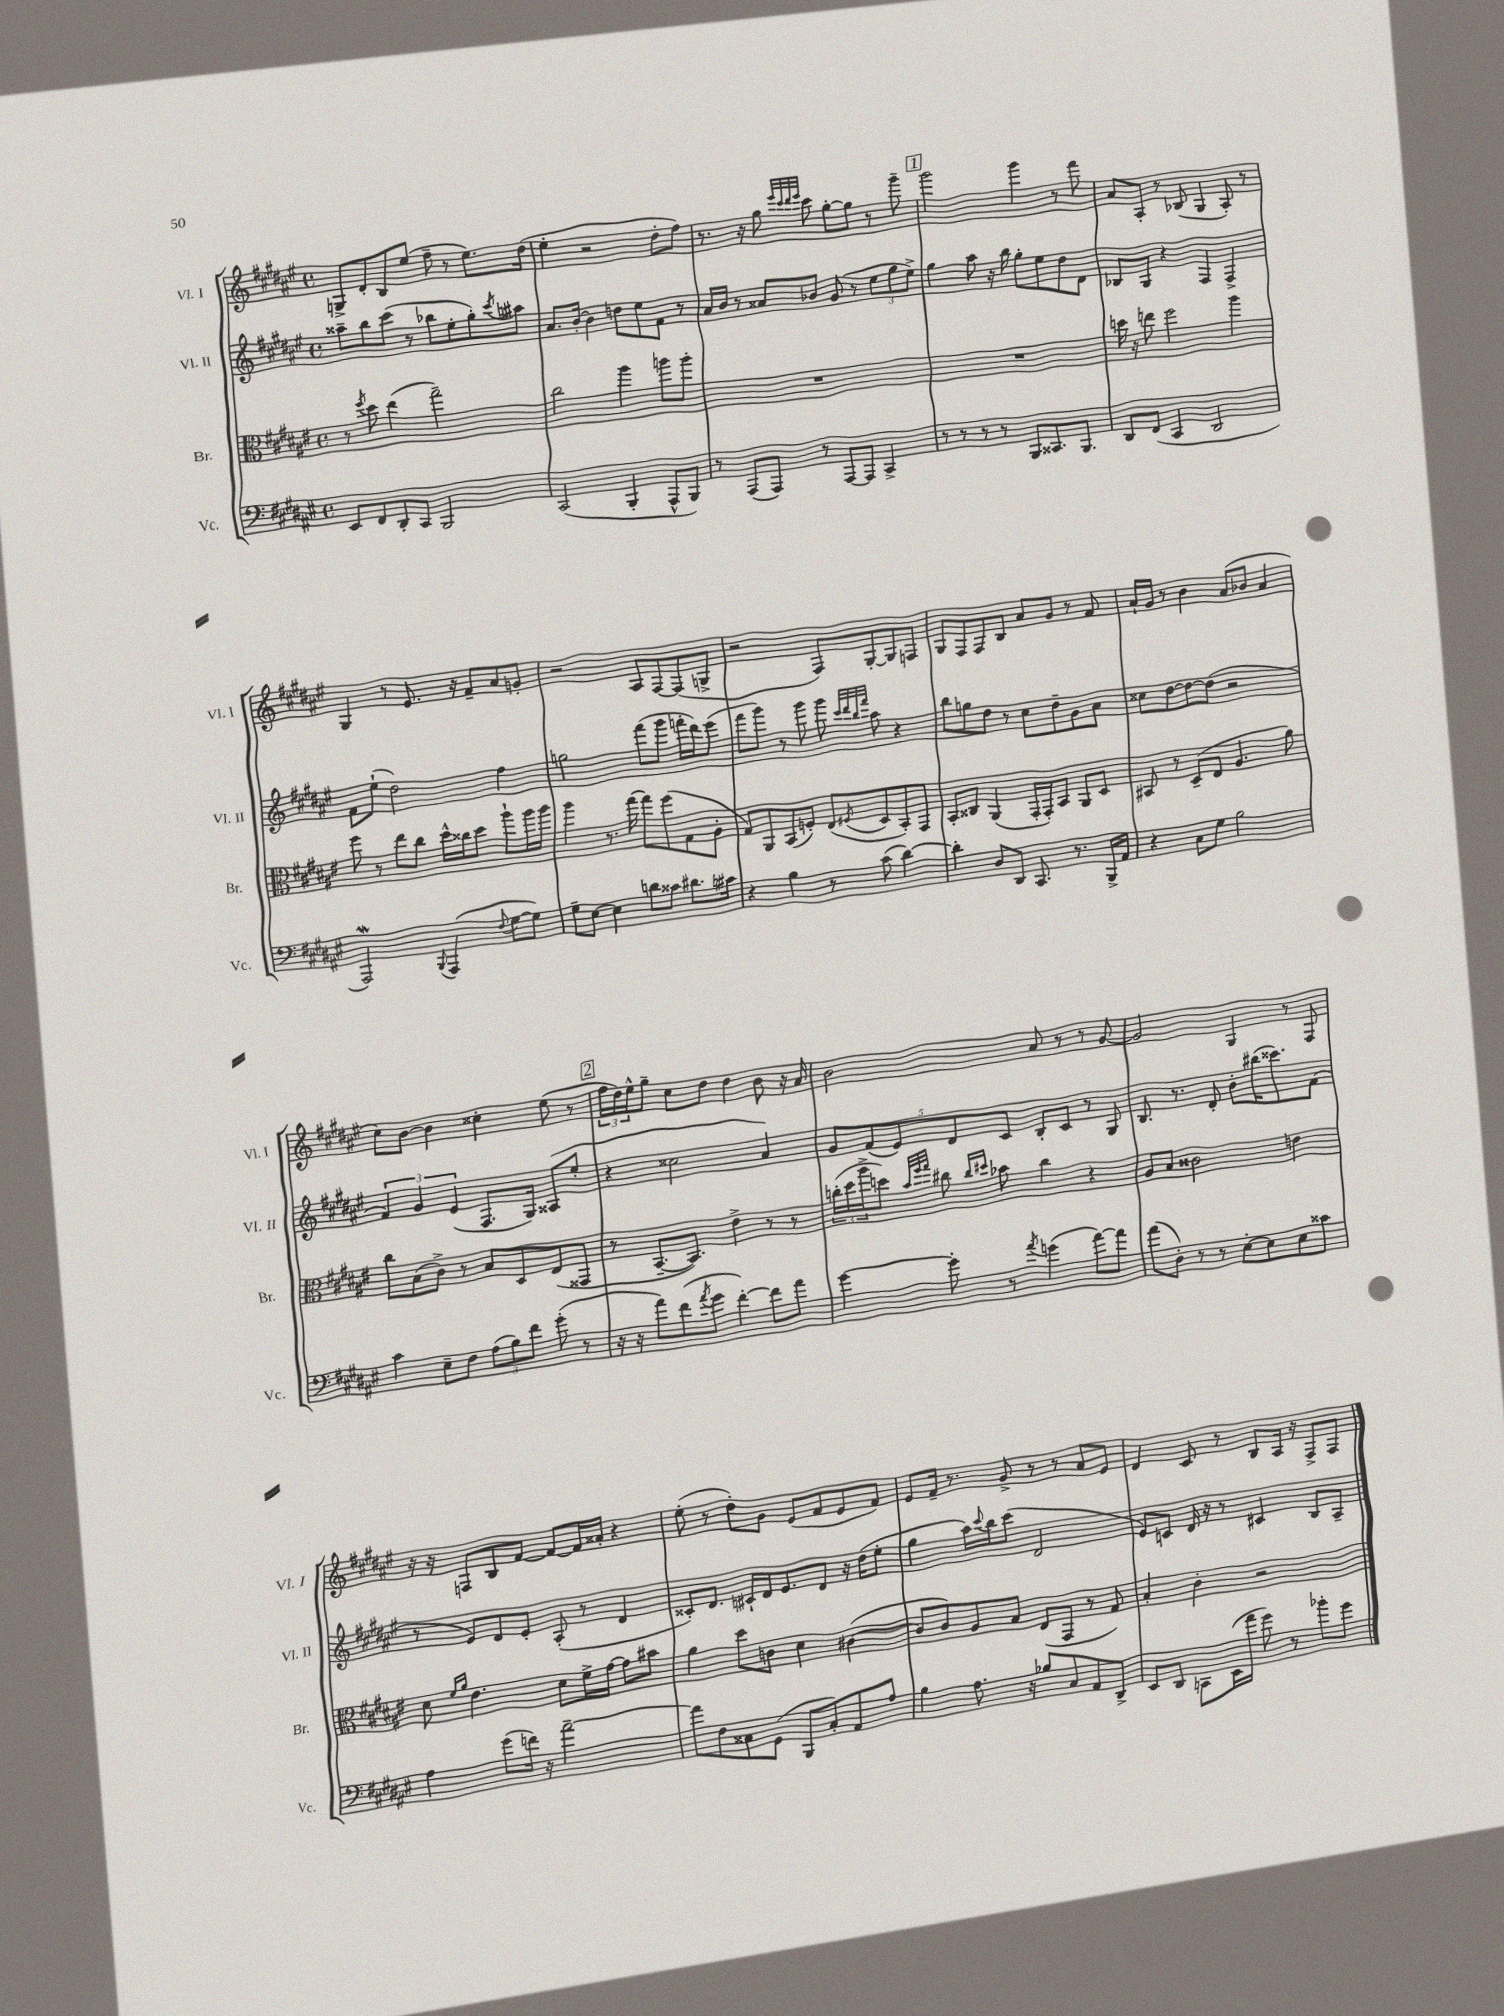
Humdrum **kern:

**kern	**kern	**kern	**kern
*staff4	*staff3	*staff2	*staff1
*clefF4	*clefC3	*clefG2	*clefG2
*k[f#c#g#d#a#e#]	*k[f#c#g#d#a#e#]	*k[f#c#g#d#a#e#]	*k[f#c#g#d#a#e#]
*M4/4	*M4/4	*M4/4	*M4/4
*met(c)	*met(c)	*met(c)	*met(c)
8EE#	8r	8aa##~	8G^
.	8qff#	.	.
8FF#	8dd#	8bb	8d#'
8DD#'	(4ee#	(8ccc#	8B
8CC#	.	8r	(8ee#
2BBB	2gg#~)	8bb-	8ff#~
.	.	8ee#'	8r
.	.	8gg#')	8.ee#)
.	.	8qccc#	.
.	.	8aa#	.
.	.	.	(16dd#
=	=	=	=
(2CC#	2cc#	8.a#	4ee#'
.	.	[16b'	.
.	.	4b]	2r
4BBB'	4aa#	8dd	.
.	.	8ee#	.
8AAA#^^	8aa	8f#	8dd#'
8BBB)	8aa'	8r	8ff#)
=	=	=	=
8r	1r	16a#	8.r
.	.	16b	.
(8AAA#	.	8r	.
.	.	.	16r
8AAA#)	.	8a##	8gg#
.	.	.	32qqeee#
.	.	.	32qqccc#
.	.	.	32qqddd#
.	.	.	32qqeee#
8r	.	8b-	8ccc#
[8AAA#	.	(8g#	[8gg#'
8AAA#]	.	8r	8gg#]
4CC#^	.	12ee#	8r
.	.	12gg#	.
.	.	.	8ggg#~
.	.	12ee#^)	.
=	=	=	=
8r	1r	4gg#	2ggg#
8r	.	.	.
8r	.	8aa#	.
8r	.	16r	.
.	.	16bb	.
8BBB	.	8gg#'	4ggg#
8.CC##	.	8ee#	.
.	.	8dd#	8r
8.BBB	.	.	.
.	.	8d#	8fff#
=	=	=	=
8DD#	16dd	8B-	8a#
.	16r	.	.
(8FF#	8ee	8G#	8A#'
4CC#	2ff#	4r	8r
.	.	.	(8B-
2DD#	.	4F#	4G#
.	4aa#	4F#^	8A#')
.	.	.	8r
=	=	=	=
2AAA#)	8ff#	8f#	4G#
.	8r	(8ee#`	.
.	8ee#	2dd#)	8r
.	8cc#	.	8.e#
8qqBBB	.	.	.
(4AAA#	16dd#^^	.	.
.	16cc##	.	16r
.	8dd#	.	8f#~
8qqF#	.	.	.
[8G#	8aa#`	4ff#	8a#
8G#])	16aa#	.	8g'
.	16aa#	.	.
=	=	=	=
8G#~	4aa#	2gg	2r
[8E#	.	.	.
4E#]	8.r	.	.
.	[16gg#	.	.
8d	8gg#]	(8fff#	8A#
8c##	(8ff#	8ggg#	[8F#
8.d#	8G#	16fff'	(8F#]
.	.	16ddd#)	.
.	8A#'	(8eee#	8G^
16c#	.	.	.
=	=	=	=
4r	8G#)	8fff#	2r
.	8AA#	8ggg#)	.
4B	(8BB	8r	.
.	8F')	8ggg#	.
8r	(8E#	8ggg#	8F#)
.	.	32qqccc#	.
.	.	32qqddd#	.
.	.	32qqbb	.
.	8qF#	32qqfff#	.
(8c#	8D#	8aa#	[8G#'
[4d#)	8BB')	4r	8G#]
.	8GG#	.	8F
=	=	=	=
4d#']	8BB'	8bb	8G#
.	8C##	8gg	8F#
8D#	(4AA#	8dd#	8F#
8DD#	.	8r	8B
8.CC#	16GG#'	8cc#	8a#
.	16GG#')	.	.
.	8BB	8dd#~	8g#
8.r	.	.	.
.	8AA#	8g#	8r
16BBB^	8D#	8a#	8f#
16AA#	.	.	.
=	=	=	=
4r	8BB#	8cc##	16a#`
.	.	.	16g#
.	8r	[8dd#	8r
8C#	(8D#~	8dd#_	4b
8G#	8E#	(8dd#]	.
2B	4.A#	2r	(8a#
.	.	.	8b-
.	.	.	4a#
.	8a#)	.	.
=	=	=	=
4c#	8cc#	6f#)	8cc#)
.	(8B	.	[8b
.	.	6g#	.
8E#~	8c#^)	.	4b]
.	.	(6e#	.
8F#	8r	.	.
(12A#	8B	8.F#	4cc##'
12B)	.	.	.
.	8D#	.	.
12f#	.	.	.
.	.	16G#)	.
(8g#'	(8E#	(8A##	(8ee#
8r	8GG##	8ee#'	8r
=	=	=	=
16r	8r	4r	24ff#
.	.	.	24dd#)
16r	.	.	.
.	.	.	24ee#^^
8a#)	[8.BB~	.	8gg#~
(8f#	.	2cc##	8cc#
.	8.BB])	.	.
8qa#	.	.	.
8g#	.	.	8dd#
[4f#')	4e#^	.	4dd#
8f#]	8r	4a#)	8b
8a#	8r	.	16r
.	.	.	16a#
=	=	=	=
[4g#	(24cc'	10g#	2b
.	24dd#	.	.
.	24aa#^	.	.
.	.	(10f#	.
.	8dd)	.	.
.	.	10e#)	.
.	32qqb	.	.
.	32qqff#	.	.
.	32qqgg#	.	.
8g#']	8cc#	.	.
.	.	10d#	.
.	16qqcc#	.	.
.	16qqdd#	.	.
8r	8b-	.	.
.	.	10c#	.
8qa#	.	.	.
(4g	4cc#	8B'	8a#
.	.	8c#	8r
[8a#)	4r	8r	8r
8a#]	.	8G#	[8g#
=	=	=	=
(8a#	8A#	8.B	2g#]
8D#')	8B	.	.
.	.	8.r	.
8r	2c##	.	.
8r	.	8d#'	.
[8E#'	.	8b'	4G#
8E#]	.	(16bb#	.
.	.	8.ccc##)	.
8E#	4e	.	8r
8c##	.	(8f#	8F#
=	=	=	=
4A#	8d#	8r	16r
.	.	.	16r
.	16qqf#	.	.
.	16qqa#	.	.
.	4.e#	8e#)	8F
(8g#	.	8d#	8B
16f)	.	8e#'	[8f#
16r	.	.	.
[2a#~	8d#	(8A#'	8f#_
.	16f#^	8r	16f#]
.	[16g#	.	16a##'
.	8g#]	4d#	4r
.	8b#	.	.
=	=	=	=
8a#]	4a#	8c##')	(8ee#'
8F#	.	8.d#	8r
8C##	8dd#	.	8dd#')
.	.	16c#`	.
(8GG#	8c	16d#	8g#
.	.	8.e#	.
8BBB	4d#	.	(8e#
8C##')	.	8d#	8f#
8AA#	([4c#	16r	8e#
.	.	(16dd#	.
8A#	.	8ee#'	8f#)
=	=	=	=
4B	8c#]	4gg#	8e#
.	8c#)	.	16f#~
.	.	.	8.r
8.A#	8A#	16aa#)	.
.	.	8qqccc#	.
.	.	16bb	.
.	8B	(8ccc#	8g#^
16r	.	.	.
8B-	(8E#	2d#	8r
8C#	8GG#	.	8r
8AA#	8r	.	8a#
8DD#^	8G#)	.	8e#
=	=	=	=
8EE#	4B'	8e#)	4d#
8DD#	.	8c	.
8CC	4c#'	16d#	8c#
.	.	16r	.
(16EE#	.	8r	8r
16a#	.	.	.
8g#)	2r	4c#	8B
8r	.	.	16A#
.	.	.	16r
8b-'	.	8B	8F#^
8g#	.	8A#~	8F#
==	==	==	==
*-	*-	*-	*-
